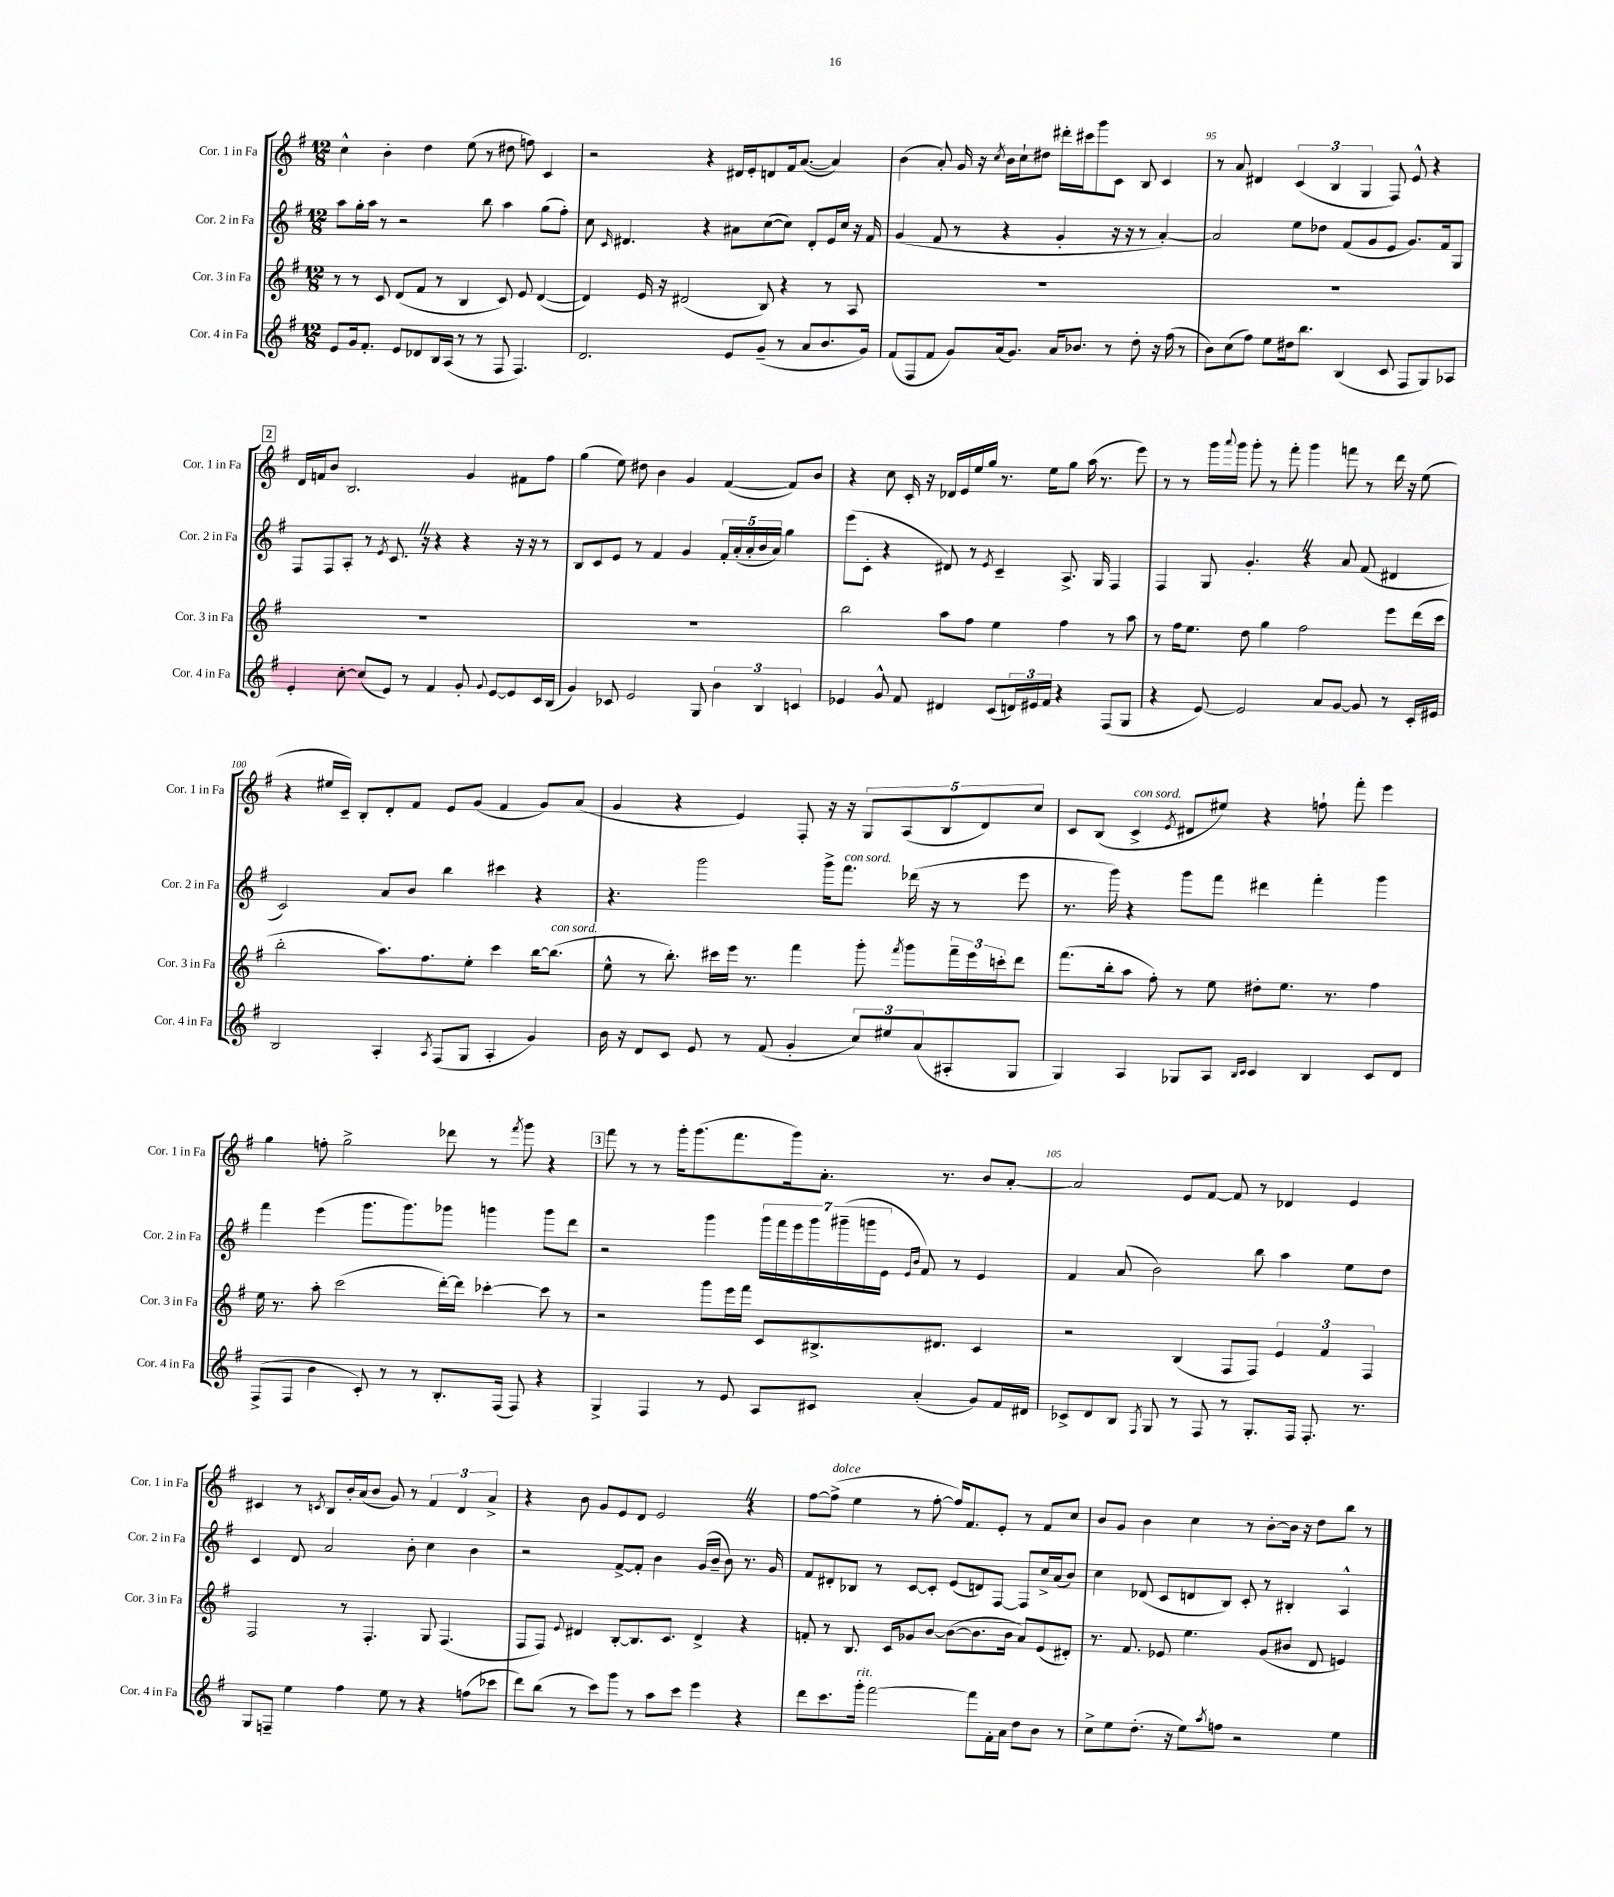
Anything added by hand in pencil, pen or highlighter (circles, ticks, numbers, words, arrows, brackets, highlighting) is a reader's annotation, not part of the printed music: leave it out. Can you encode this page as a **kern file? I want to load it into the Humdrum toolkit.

**kern	**kern	**kern	**kern
*staff4	*staff3	*staff2	*staff1
*clefG2	*clefG2	*clefG2	*clefG2
*k[f#]	*k[f#]	*k[f#]	*k[f#]
*M12/8	*M12/8	*M12/8	*M12/8
8e	8r	8aa	4cc^^
16g	8r	16gg'	.
8.f#'	.	16aa	.
.	8c	8r	4b'
8e	(8d	2r	.
8d-	8f#	.	4dd
16B	8r	.	.
(16A	.	.	.
8r	4B	.	(8ee
8r	.	8bb	8r
8F#	8c)	4aa	8dd#
4.F#)	8e	.	8ff)
.	([4d	(8gg	4c
.	.	8ff#')	.
=	=	=	=
2.d	4d])	8cc	2r
.	.	16qqc	.
.	.	4.d#	.
.	16e	.	.
.	16r	.	.
.	(2d#	.	.
.	.	4r	4r
8e	.	8a#	16d#
.	.	.	16e'
(8g~	8B)	([8cc	8d
8r	4r	8cc])	16f#
.	.	.	([8.a
8a	.	8d#'	.
8.b	8r	16e	4a])
.	.	16cc	.
.	8A	16r	.
16g)	.	16f#	.
=	=	=	=
(8f#	1.r	(4g	(4b
8F#	.	.	.
8f#	.	8f#	8a')
8g)	.	8r	16g
.	.	.	16r
.	.	.	8qcc
(16a	.	4r	16b
8.g)	.	.	16cc`
.	.	.	8dd#
16a	.	4g'	16ddd#'
8.b-	.	.	16ccc#
.	.	.	8ggg
8r	.	16r	8c
.	.	16r	.
8dd'	.	8r	8B
16r	.	[4a')	4c
(16ff#	.	.	.
8r	.	.	.
=	=	=	=
8b)	1.r	2a]	8r
(8cc	.	.	8a
8ff#)	.	.	4d#
8ee	.	.	.
16dd#	.	8ee	(6c
8.bb	.	.	.
.	.	8dd-	.
.	.	.	6B
(4B	.	(8f#	.
.	.	.	6G
.	.	8g	.
8c	.	8e	8F#)
8F#	.	8.g)	8e^^
8G)	.	.	4r
.	.	16f#	.
8A-	.	8G	.
=	=	=	=
4e'	1.r	8F#	16d
.	.	.	16f
.	.	8F#	8b
[8cc'	.	8A'	2.B
(8cc]	.	8r	.
.	.	8qe	.
8e)	.	8.c	.
8r	.	.	.
.	.	16r	.
4f#	.	4r	.
8g'	.	4r	4g
8qqg	.	.	.
[8e	.	.	.
8e]	.	16r	8f#
.	.	16r	.
16c	.	8r	8ff#
(16B	.	.	.
=	=	=	=
4g)	1.r	8B	(4gg
.	.	8c	.
8c-	.	8e	8ee)
2e	.	8r	8dd#
.	.	4f#	4b
.	.	4g	4g
8G	.	.	.
6b	.	20f#'	([4f#
.	.	(20a'	.
.	.	20a'	.
.	.	20b	.
6B	.	.	.
.	.	20a)	.
.	.	4gg	8f#])
6c	.	.	.
.	.	.	8b
=	=	=	=
4e-	2bb	(8eee	4r
.	.	8c'	.
8g^^	.	4r	8cc
8f#	.	.	16c'
.	.	.	16r
4d#	8aa	8d#)	16d-
.	.	.	16e
.	8ff#	8r	16ee
.	.	.	16gg
.	.	8qe	.
(8c	4ee	4c~	8.r
24d)	.	.	.
24e#	.	.	.
.	.	.	16ee
24f#	.	.	.
4r	4ff#	8.A^	8gg
.	.	.	(16aa
.	.	16G	8.r
(8F#	8r	4F#	.
8G	8aa	.	8eee)
=	=	=	=
4r	8r	4F#	8r
.	16ff#	.	8r
.	8.ee	.	.
[8e)	.	8G	16ggg
.	.	.	8qqaaa
.	.	.	16ggg
2e]	8dd	4.g'	8ggg'
.	4gg	.	8r
.	.	.	8fff#'
.	2ff#	4r	4ggg
8a	.	.	.
[8g	.	8a	8fff
8g]	.	(8f#	8r
8r	8eee	4d#	16ddd
.	.	.	16r
16c'	(16ddd	.	(8ee
16e#	16ccc	.	.
=	=	=	=
2B	2bb'	2c)	4r
.	.	.	16ee#
.	.	.	16c~)
.	.	.	8B'
4A'	8.aa)	8a	8d'
.	.	8b	8f#
.	8.ff#	.	.
8qA	.	.	.
(8F#	.	4bb	8e
8G	8ee'	.	(8g
4A'	4ccc	4ccc#	4f#
4g)	[16bb	4r	8g)
.	(8.bb]	.	.
.	.	.	(8a
=	=	=	=
16b	8ee^^	4.r	4g
16r	.	.	.
8d	8r	.	.
8c	8.bb')	.	4r
8e	.	2ggg	.
.	16ccc#	.	.
8r	16eee	.	4e)
.	8.r	.	.
(8f#	.	.	.
4g'	4fff#	.	8F#'
.	.	16ggg^	16r
.	.	8.fff#	16r
12cc)	8ggg'	.	10G
12ee#	.	.	.
.	.	.	(10A
.	8qfff#	.	.
.	8ggg	(16ddd-	.
(12a	.	.	.
.	.	16r	.
.	.	.	10B
8A#'	24fff#~	8r	.
.	24eee	.	.
.	.	.	10d)
.	24ccc'	.	.
8G	8ddd	8eee	.
.	.	.	10cc
=	=	=	=
4G)	(8.fff#	8.r	8c
.	.	.	(8B
.	16bb'	16ggg)	.
4A	8aa	4r	4c^
.	8ff#')	.	.
.	.	.	8qe
8G-	8r	8ggg	8d#
8A	8ee	8fff#	8ee#)
16qqB	.	.	.
16qqc	.	.	.
4c	8dd#'	4ddd#	4r
.	8.ee	.	.
4B	.	4fff#'	8ff`
.	8.r	.	.
.	.	.	8fff#'
8c	4ff#	4ggg	4eee
8d	.	.	.
=	=	=	=
(8F#^	16ee	4fff#	4gg
.	8.r	.	.
8F#	.	.	.
4b	8aa'	(4eee	8ff'
.	(2ccc	.	2gg^
8c')	.	8.ggg	.
8r	.	.	.
.	.	8.ggg)	.
8r	.	.	.
8.B'	[16ddd')	8ggg-	8ddd-
.	16ddd]	.	.
.	[4ccc-'	4ggg	8r
(16F#	.	.	.
.	.	.	8qfff#
8F#)	.	.	8ggg
4r	8ccc-]	8ggg	4r
.	8r	8ddd	.
=	=	=	=
4G^	2r	2r	8fff#
.	.	.	8r
4F#	.	.	8r
.	.	.	16ggg'
.	.	.	(8.ggg
8r	8ggg	4ggg	.
8e	16eee	.	8.fff#
.	16fff#	.	.
8A	8c	28ggg	.
.	.	28fff#	.
.	.	.	16ggg)
.	.	28eee	.
.	.	28ggg	.
8c#	8.B#^	.	8.a'
.	.	(28ggg#~	.
.	.	28ggg	.
.	.	28e	.
.	.	16qqe	.
.	.	16qqb	.
(4a'	.	8f#)	.
.	8.d#	.	8.r
.	.	8r	.
8g)	4c	4e	8b
16f#	.	.	[8a'
16d#	.	.	.
=	=	=	=
8c-^	2r	4f#	2a]
8d	.	.	.
8B	.	(8a	.
8qF#	.	.	.
8G	.	2b)	.
8r	(4B	.	8e
8F#	.	.	[8f#
8r	8F#	.	8f#]
8.G'	8F#)	8bb	8r
.	6e	4aa	4d-
16F#	.	.	.
8.F#'	.	.	.
.	6f#	.	.
.	.	8ee	4e
8.r	.	.	.
.	6F#	.	.
.	.	8dd	.
=	=	=	=
8G	2F#	4c	4c#
8F~	.	.	.
4ee	.	8d	8r
.	.	.	8qc
.	.	2a	8B
4ff#	8r	.	16b'
.	.	.	(16a
.	4.F#'	.	8b
8ee	.	.	8g)
8r	.	8b'	8r
4r	8G	4cc	6f#
.	(4.F#	.	.
.	.	.	6d
(8ff	.	4b	.
.	.	.	6a^
8ccc-	.	.	.
=	=	=	=
8ddd)	8F#	2r	4r
(8bb	8F#)	.	.
.	8qqe	.	.
8r	4d#	.	8b
8ccc)	.	.	8g
8ggg	[8B'	[8f#^	8e
8r	8.B]	8f#']	8d
8aa	.	4b	2e
.	8.c	.	.
8ccc	.	.	.
4eee	4d#^	(16g	.
.	.	16b~	.
.	.	8b)	.
4r	4r	8.r	4r
.	.	16g	.
=	=	=	=
8ddd	8f'	8f#	[8ff#
8.ccc	8r	8d#'	(8ff#^]
.	8.B	8B-	4ee
16ggg'	.	.	.
[2fff#	.	8r	.
.	16c	.	.
.	8g-	[8c	8r
.	[8b	8c']	[8ff#'
.	(8b_	(8e	16ff#])
.	.	.	8.f#
8fff#]	8.b]	8d)	.
16f#'	.	[8F#	8e'
16a	16b	.	.
8dd	8a)	8F#]	8r
8b	(8e	16cc^	8f#
.	.	(16a	.
8r	8d#')	8b)	8cc
=	=	=	=
8cc^	8.r	4cc	8b
8ee	.	.	8g
.	8.f#	.	.
(8.dd'	.	(8d-	4b
.	8e-	8c	.
16r	.	.	.
8ee)	4.ee	8d	4cc
8qaa	.	.	.
8ff	.	8B)	.
2r	.	8c'	8r
.	(8g	8r	[8b'
.	8b#	4B#'	16b]
.	.	.	16r
.	8d	.	8dd
4ee	4e)	4A^^	8bb
.	.	.	8r
==	==	==	==
*-	*-	*-	*-
